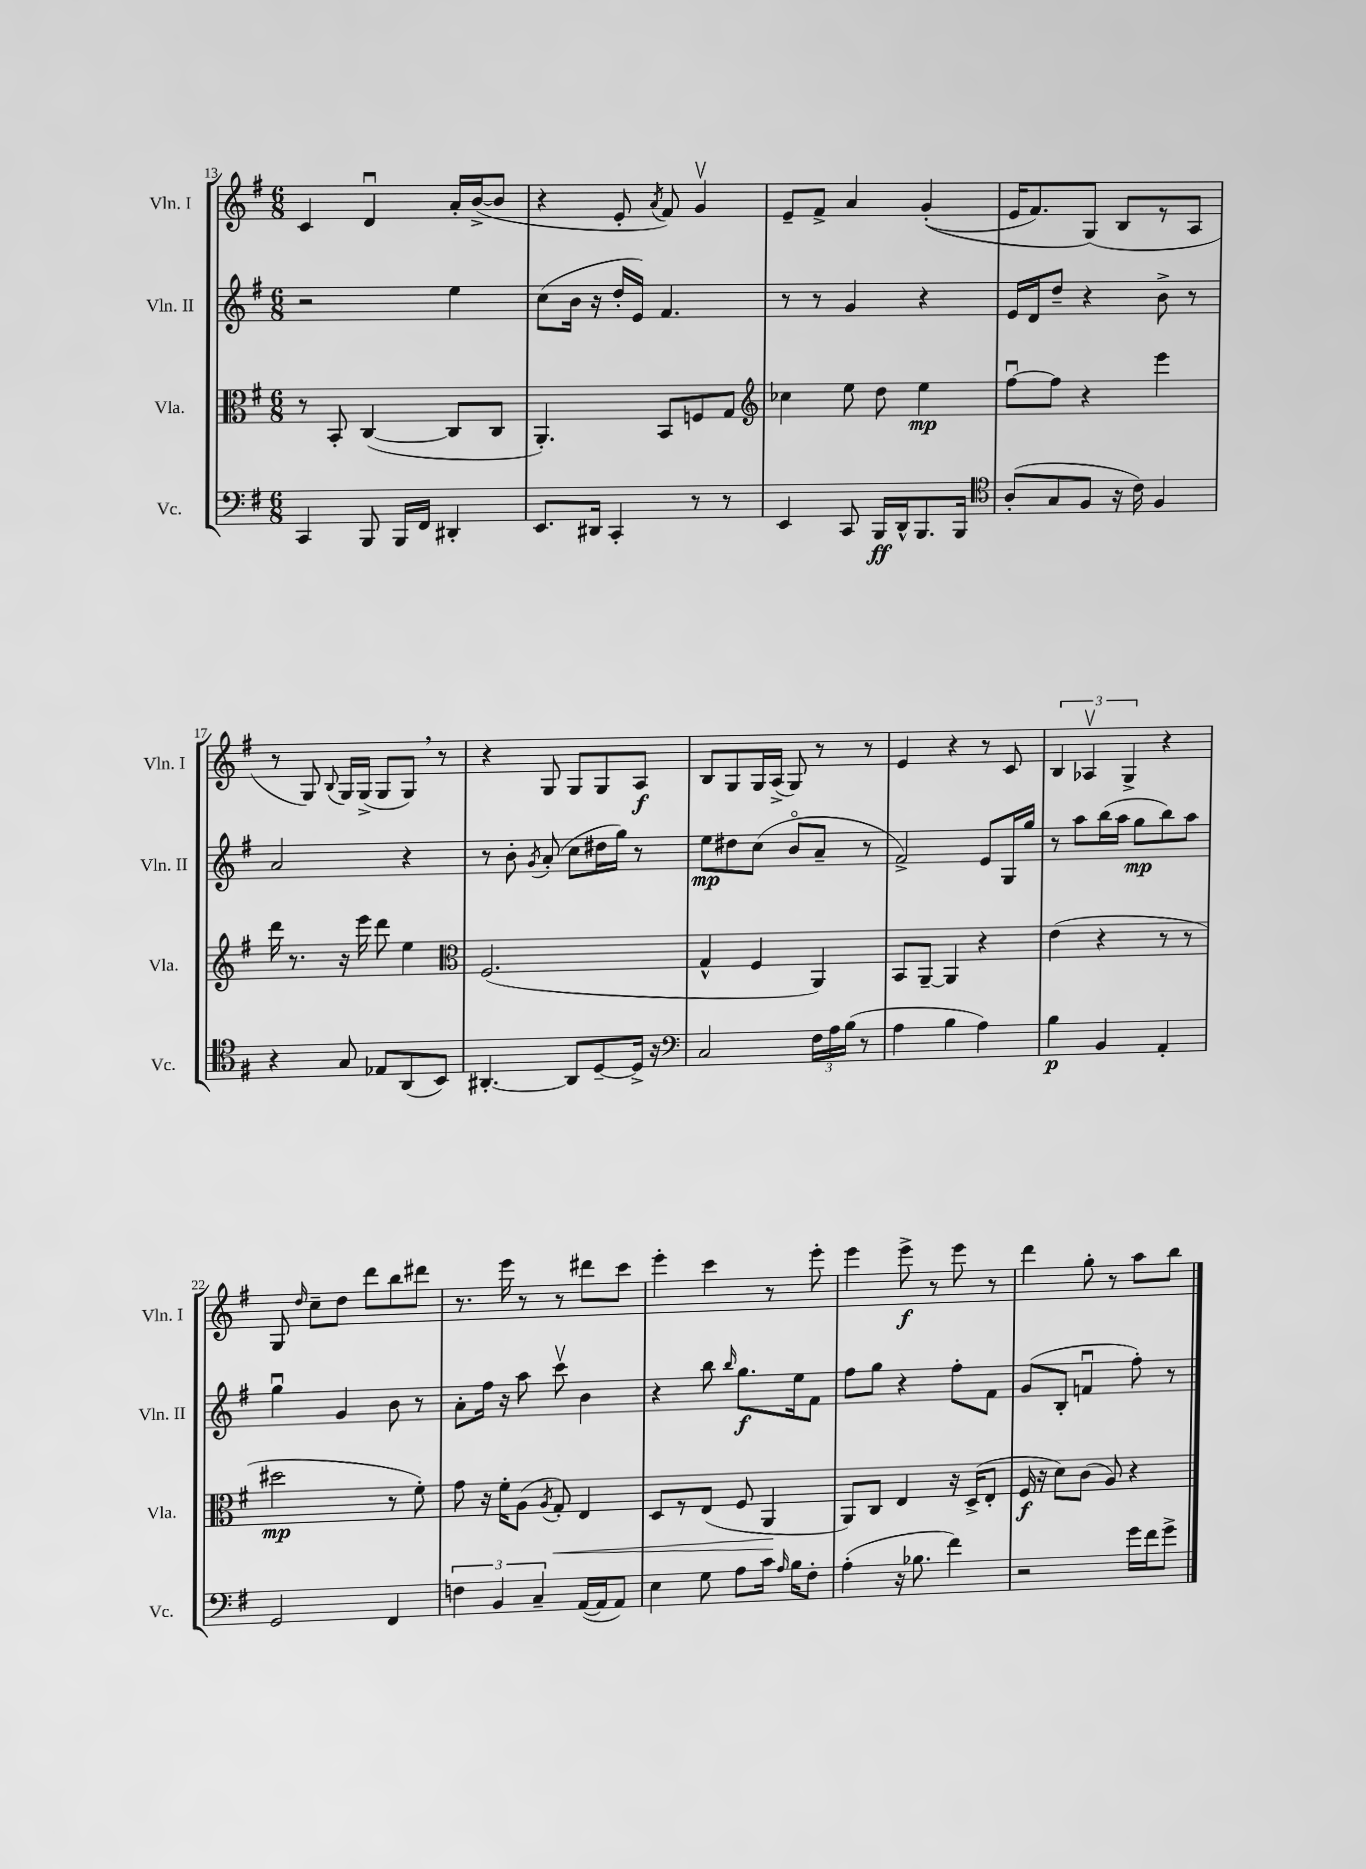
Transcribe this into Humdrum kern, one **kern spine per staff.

**kern	**kern	**kern	**kern
*staff4	*staff3	*staff2	*staff1
*clefF4	*clefC3	*clefG2	*clefG2
*k[f#]	*k[f#]	*k[f#]	*k[f#]
*M6/8	*M6/8	*M6/8	*M6/8
4CC/	8r	2r	4c/
.	8BB'/	.	.
8BBB/	([4C/	.	4du/
16BBB/LL	.	.	.
16FF#/JJ	.	.	.
4DD#'/	8C/]L	4ee\	16a'/LL
.	.	.	([16b^/J
.	8C/J	.	8b/]J
=	=	=	=
8.EE/L	4.AA'/)	(8cc\L	4r
.	.	16b\Jk	.
16DD#/Jk	.	16r	.
4CC'/	.	16dd'/LL	8e'/
.	.	16e/JJ)	.
.	.	.	8qa/
.	8BB/L	4.f#/	8f#/)
8r	8F/	.	4gv/
8r	8G/J	.	.
=	=	=	=
*	*clefG2	*	*
4EE/	4cc-\	8r	8e~/L
.	.	8r	8f#^/J
8CC/	8ee\	4g/	4a/
16BBB/LL	8dd\	.	.
16DD^^/J	.	.	.
8.BBB/	4ee\	4r	&((4g'/
16BBB/Jk	.	.	.
=	=	=	=
*clefC4	*	*	*
(8A'/L	[8ff#u\L	16e/LL	16e/LK
.	.	16d/J	8.f#/)
8G/	8ff#\]J	8dd~/J	.
8F#/J	4r	4r	(8G/J&)
16r	.	.	8B/L
16c\)	.	.	.
4F#/	4eee\	8b^\	8r
.	.	8r	8A/J
=	=	=	=
4r	16ddd\	2a/	8r
.	8.r	.	.
.	.	.	8G/)
.	.	.	8qqB/
8G/	16r	.	16G/LL
.	16eee\	.	(16G^/JJ
8E-/L	8ddd\	.	8G/L
(8AA/	4ee\	4r	8G/J)
8BB/J)	.	.	8r
=	=	=	=
*	*clefC3	*	*
[4.AA#'/	(2.F#/	8r	4r
.	.	8b'\	.
.	.	8qg/	.
.	.	(8a'/	8G/
8AA#/]L	.	8cc\L	8G/L
[8D~/	.	16dd#\L	8G/
.	.	16gg\JJ)	.
16D^/]Jk	.	8r	8A/J
16r	.	.	.
=	=	=	=
*clefF4	*	*	*
2C/	4G^^/	8ee\L	8B/L
.	.	8dd#\	8G/
.	4F#/	(8cc\J	16G/L
.	.	.	(16A^/JJ
.	.	8bo/L	8G/)
24F#\LL	4AA/)	8a~/J	8r
24A\	.	.	.
(24B\JJ	.	.	.
8r	.	8r	8r
=	=	=	=
4A\	8BB/L	2f#^/)	4e/
.	[8AA~/J	.	.
4B\	4AA/]	.	4r
4A\)	4r	8e/L	8r
.	.	16G/L	8c/
.	.	16gg/JJ	.
=	=	=	=
4B\	(4e\	8r	6B/
.	.	8aa\L	.
.	.	.	6A-v/
4BB/	4r	(16bb\L	.
.	.	16aa\JJ	.
.	.	.	6G^/
.	.	8gg\L	.
4AA'/	8r	8bb\)	4r
.	8r	8aa\J	.
=	=	=	=
2GG/	2dd#\	4ggu\	8G/
.	.	.	16qqdd/
.	.	.	8cc~\L
.	.	4g/	8dd\J
.	.	.	8ddd\L
4FF#/	8r	8b\	8bb\
.	8f#'\)	8r	8ddd#\J
=	=	=	=
6F\	8g\	8a'\L	8.r
.	16r	16ff#\Jk	.
6BB/	.	.	.
.	16f#'\LK	16r	16eee\
.	(8A\J	8aa\	8r
6C~/	.	.	.
.	8qA/	.	.
.	8G'/)	8cccv\	8r
([16AA/LL	4E/	4b\	8ddd#\L
16AA/]J	.	.	.
8AA/J)	.	.	8ccc\J
=	=	=	=
4E\	8D/L	4r	4eee'\
.	8r	.	.
8G\	(8E/J	8bb\	4ccc\
.	.	16qqbb/	.
8A\L	8F#/	8.gg\L	.
16c\Jk	4AA/	.	8r
16qqA/	.	.	.
16B\LK	.	16ee\k	.
8F#'\J	.	8f#\J	8eee'\
=	=	=	=
(4A'\	8AA/L)	8ff#\L	4eee\
.	8C/J	8gg\J	.
16r	4E/	4r	8eee^\
8.B-\	.	.	.
.	.	.	8r
4f#\)	16r	8ff#'\L	8eee\
.	(16D^/LK	.	.
.	8E'/J	8f#\J	8r
=	=	=	=
2r	16F#/	(8g/L	4ddd\
.	16r	.	.
.	8d\L)	8B'/J	.
.	(8c\J	4fu/	8gg'\
.	8A/)	.	8r
16g\LL	4r	8ff#'\)	8aa\L
16f#\J	.	.	.
8g^\J	.	8r	8bb\J
==	==	==	==
*-	*-	*-	*-
